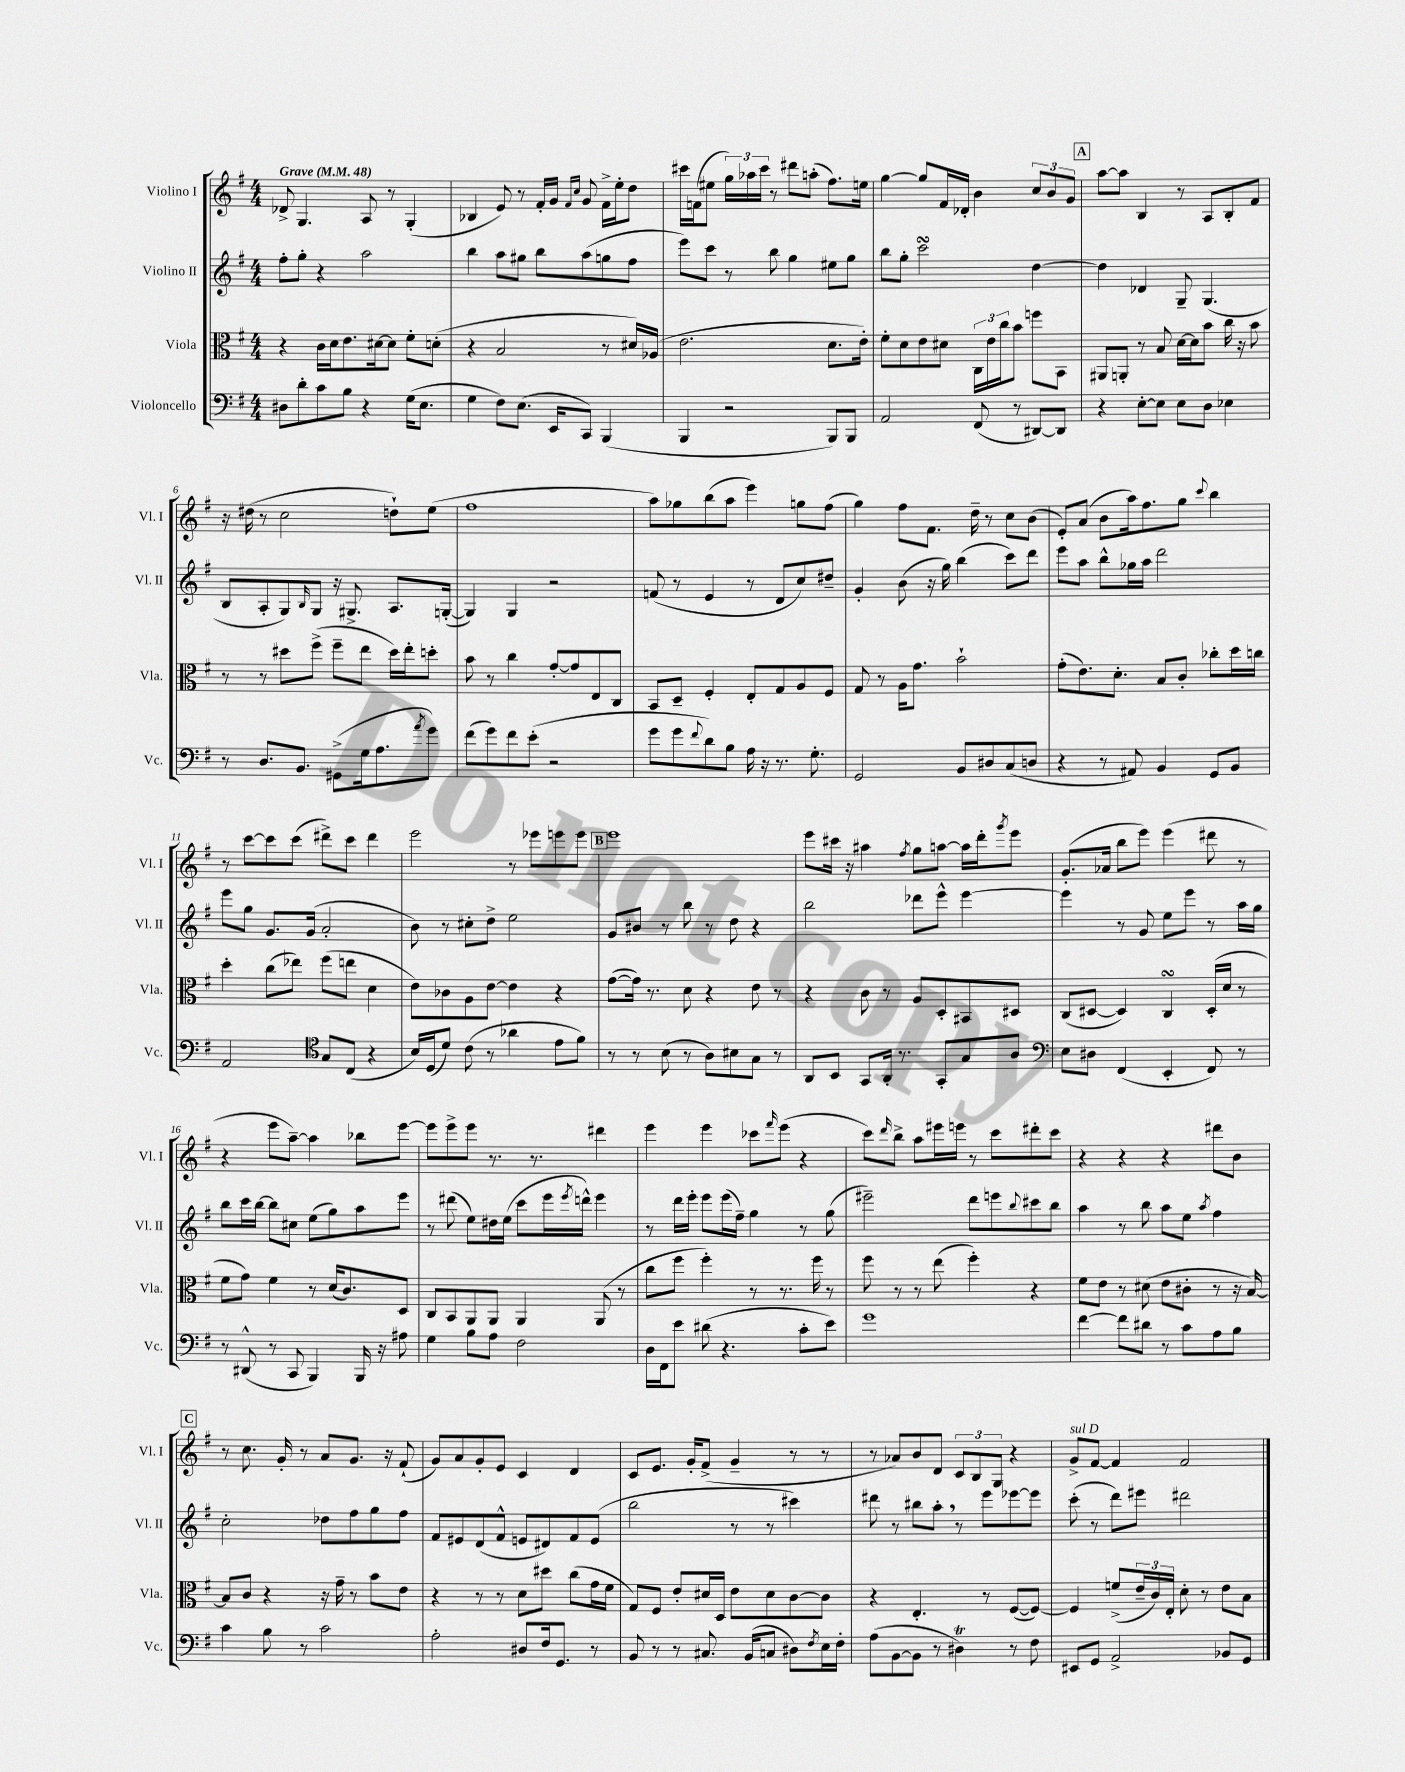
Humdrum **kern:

**kern	**kern	**kern	**kern
*staff4	*staff3	*staff2	*staff1
*clefF4	*clefC3	*clefG2	*clefG2
*k[f#]	*k[f#]	*k[f#]	*k[f#]
*M4/4	*M4/4	*M4/4	*M4/4
*MM48	*MM48	*MM48	*MM48
8D#\L	4r	8ff#'\L	8d-^/
8d'\	.	8gg'\J	4.G/
8c\	16c\LL	4r	.
.	16d\J	.	.
8B\J	8.e\	.	.
4r	.	2aa\	8A/
.	[16d#\k	.	.
.	8d#\]J	.	8r
(16G\LK	8f#'\L	.	(4G'/
8.E\J	.	.	.
.	(8d'\J	.	.
=	=	=	=
4G\	4r	4bb\	4B-/
8F#\L)	2B/	8aa\L	8e/)
(8.E\J	.	8gg#\J	8r
.	.	8bb\L	16f#'/LL
16EE/LK	.	.	16g/JJ
.	.	.	16qqf#/LL
.	.	.	16qqcc/JJ
8CC/J)	.	(8aa\	8g/
(4BBB/	8r	8gg\	16f#^\LL
.	.	.	16ee'\J
.	16d#/LL)	8ff#\J	8dd\J
.	(16A-/JJ	.	.
=	=	=	=
4BBB/	2.e\	8eee\L)	16ccc#\LL
.	.	.	(16f\J
.	.	8ccc\J	8ee#\J
2r	.	8r	24gg\LL)
.	.	.	24aa-\
.	.	.	24ccc#\JJ
.	.	8bb\	8r
.	.	4gg\	8ddd#\L
.	.	.	(8aa'\J
8BBB/L)	8.d\L	8ee#\L	8.ff#\L)
8BBB/J	.	8gg\J	.
.	16e'\Jk)	.	16ee\Jk
=	=	=	=
2AA/	8f#'\L	8bb\L	[4gg\
.	8d\	8gg'\J	.
.	8e\	2ccc\	8gg/]L
.	8d#\J	.	16f#/L
.	.	.	16d-'/JJ
(8FF#/	24C\LL	.	4b\
.	24e\	.	.
.	24cc\J	.	.
8r	8b\J	.	.
[8DD#/L)	8ff\L	[4dd\	12cc/L
.	.	.	12b/
8DD#/]J	8BB\J	.	.
.	.	.	12g/J
=	=	=	=
4r	8AA#/L	4dd\]	[8aa\L
.	8AA'/J	.	8aa\]J
[8E'\L	8r	4d-/	4B/
8E\]J	8B/	.	.
8E\L	[16d\LL	8G~/	8r
.	16d\]J	.	.
8D\J	8b\J	(4.G/	8A/L
4E-\	16cc\	.	8B'/
.	16r	.	.
.	8b\	.	8f#/J
=	=	=	=
8r	8r	8B/L	16r
.	.	.	(16dd#\
8.D/L	8r	8A'/	8r
.	8dd#\L	8G/)	2cc\
8.BB/J	.	.	.
.	.	16qqB/	.
.	(8ff#^\J	8G/J	.
(8GG#^\L	8ff#~\L	16r	.
.	.	8.G#^/	.
16G\k	8ee\J	.	.
8.A\	.	.	.
.	16dd#\LL)	8.A/L	8dd`\L)
.	16ee'\J	.	.
8qa/	.	.	.
8g\J)	8dd'\J	.	(8ee\J
.	.	([16G'/Jk	.
=	=	=	=
(8f#\L	8b\	4G/])	1ff#
8g\)	8r	.	.
8f#\	4cc\	4G/	.
(8e'\J	.	.	.
2r	[8g'/L	2r	.
.	8g/]	.	.
.	8E/	.	.
.	8C/J	.	.
=	=	=	=
8g\L	8BB/L	(8f/	8aa\L)
8g\	8D~/J	8r	8gg-\
8qqf#/	.	.	.
8d\)	4F#'/	4e/	(8bb\
8B\J	.	.	8aa\J
16A\	8E'/L	8r	4eee\)
16r	.	.	.
8.r	8G/	8d/L	.
.	8A/	8cc/)	8gg\L
8.G'\	.	.	.
.	8F#/J	8dd#~/J	(8ff#\J
=	=	=	=
2GG/	8G/	4g'/	4gg\)
.	8r	.	.
.	16A\LK	(8b\	8ff#\L
.	8.g\J	.	.
.	.	16r	8.f#\J
.	.	16gg\)	.
8BB/L	2b`\	(4bb\	.
.	.	.	16dd~\
8D#/	.	.	8r
(8C/	.	8ccc\L)	8cc\L
8D/J	.	8ddd\J	(8b\J
=	=	=	=
4r	(8g'\L	8eee\L	8e'/L)
.	8.e\)	8aa\J	(8a/J
8r	.	8bb^^\L	8b\L
.	8.d'\J	.	.
8AA#/)	.	16gg-\L	16aa\k)
.	.	16aa\JJ	8.ff#\
4BB/	8B/L	2ddd\	.
.	8c'/J	.	8gg\J
.	.	.	8qqccc/
8GG/L	8cc-'\L	.	4bb\
8BB/J	16dd\L	.	.
.	16cc\JJ	.	.
=	=	=	=
2AA/	4dd'\	8eee\L	8r
.	.	8gg\J	[8ccc\L
.	(8cc\L	8.g/L	8ccc\]
.	8ee-\J)	.	(8ccc\J
.	.	(16g/Jk	.
*clefC4	*	*	*
8G/L	(8ff#\L	2a'/	8ddd#^\L)
(8C/J	8ee\J	.	8ccc\J
4r	4d\	.	4ddd#\
=	=	=	=
16B/LL)	8e\L)	8b\)	2eee\
(16D/J	.	.	.
8d/J)	8c-\	8r	.
(8c\	8A\	8cc#'\L	.
8r	[8e\J	8dd^\J	.
4a-\	4e\]	2ee\	8r
.	.	.	8eee-\L
8e\L	4r	.	8eee\
8f#\J)	.	.	8eee\J
=	=	=	=
8r	([8g\L	8g/L	1eee
8r	16g\]Jk)	8b#/J	.
.	8.r	.	.
(8B\	.	8r	.
8r	8d\	8bb\	.
8A\L)	4r	8r	.
8B#\	.	8dd\	.
8G\J	8e\	4r	.
8r	8r	.	.
=	=	=	=
8AA/L	4r	2bb\	8eee\L
8BB/J	.	.	16ccc#\Jk
.	.	.	16r
8GG/L	8c\	.	4aa#\
16AA'/Jk	8r	.	.
8.r	.	.	.
.	.	.	8qff#/
.	8A/L	8ddd-\L	8gg\L
8GG'/L	8D'/	8eee^^\J	[8aa\J
8G/	8BB#/	[4eee\	16aa\]LL
.	.	.	16ddd'\J
.	.	.	8qggg/
8A/J	8D#/J	.	8eee\J
=	=	=	=
*clefF4	*	*	*
8E\L	(8C/L	4eee\]	(8.g'/L
8D#\J	[8D#/J	.	.
.	.	.	16a-/Jk
(4FF#/	4D#/])	8r	8bb\L
.	.	8g/	8eee\J)
4EE'/	4C/	8ee\L	(4eee\
.	.	8eee\J	.
8FF#/)	(16D#'/LL	8r	8ddd#\
.	16d/JJ	.	.
8r	8r	16aa\LL	8r
.	.	16gg\JJ	.
=	=	=	=
8r	8f#\L	8bb\L	4r
(8DD#^^/	8g\J)	16ccc\L	.
.	.	[16bb\JJ	.
8r	4f#\	8bb\]L	8eee\L
8CC/	.	8cc#\J	[8aa~\J)
4BBB/)	8r	(8ee\L	4aa\]
.	(16d/LK	8gg\)	.
.	8.c/)	.	.
16BBB/	.	8aa\	8bb-\L
16r	.	.	.
8A#\	8D/J	8eee\J	[8eee\J
=	=	=	=
4G\	8C/L	8r	8eee\]L
.	8BB/	(8ddd#\	8eee^\
8B\L	8AA/	8ee\L)	8eee\J
8A\J	8AA/J	16dd#\L	8.r
.	.	(16ee\JJ	.
2F#\	4AA/	8ccc\L	.
.	.	.	8.r
.	.	16eee\L	.
.	.	8qeee/	.
.	.	16ddd^^\JJ)	.
.	(8AA/	4eee\	4ddd#\
.	8r	.	.
=	=	=	=
16D\LL	8cc\L	8r	4eee\
16FF#\J	.	.	.
8e\J	8ff#\J	16ddd\LL	.
.	.	16eee'\JJ	.
(8d#\	4ff#'\)	8eee\L	4eee\
4.r	.	(16eee\L	.
.	.	16ff#~\JJ)	.
.	8r	4gg\	8ccc-\L
.	.	.	16qqfff#/
.	8.r	.	(8eee\J
8c'\L	.	8r	4r
.	16ff#\	.	.
8e\J)	8r	(8gg\	.
=	=	=	=
1g	8ff#\	2eee#~\)	8ccc\L)
.	.	.	16qqddd/
.	8r	.	8bb^\J
.	8r	.	8aa\L
.	(8ee\	.	16eee#\L
.	.	.	16eee\JJ
.	4ff#'\)	8ddd\L	8r
.	.	8eee\	8ccc\L
.	.	8qqbb/	.
.	4r	8ccc#\	8ddd#'\
.	.	8bb\J	8ccc\J
=	=	=	=
[4f#\	8f#\L	4aa\	4r
.	8e\J	.	.
8f#\]L	8r	8r	4r
8d#\J	(8d#\	8bb\	.
8r	8e\L	8aa\L	4r
8c\L	8c#'\J	8ee\J	.
.	.	8qaa/	.
8A\	8r	4ff#\	8ddd#\L
8B\J	16r	.	8b\J
.	[16B/)	.	.
=	=	=	=
4c\	8B/]L	2cc'\	8r
.	8c/J	.	8.cc\
8B\	4r	.	.
.	.	.	16g'/
8r	.	.	8r
2c\	16r	8dd-\L	8a/L
.	16g~\	.	.
.	8r	8ff#\	8.g/J
.	8b\L	8gg\	.
.	.	.	16r
.	8e\J	8ff#\J	(8f#`/
=	=	=	=
2A'\	4r	8f#/L	8g/L)
.	.	8e#/	8a/
.	8r	(8d/	8g'/
.	8r	8f#^^/J	8e/J
8D#/L	8d\L	8e/L	4c/
16F#/k	8dd#\J	8d#/)	.
8.GG/J	.	.	.
.	(8cc\L	8f#/	4d/
8r	16g\L	(8e/J	.
.	16f#\JJ	.	.
=	=	=	=
8BB/	8G/L)	2bb\	8c/L
8r	8F#/J	.	8.e/J
8r	8e'/L	.	.
.	.	.	16g'/LK
8.C#/	16d#/L	.	(8f#^/J
.	16D/JJ	.	.
.	8e\L	8r	4g~/
(16BB/LK	.	.	.
8C/J	8d#\	8r	.
8D#\L)	[8c\	4ccc#\)	8r
8qF#/	.	.	.
16E\L	8c\]J	.	8r
16F#'\JJ	.	.	.
=	=	=	=
(8A\L	4r	8ddd#\	8r
[8BB\	.	8r	8a-/L)
8BB\]J	4.E'/	8bb#\L	8b/
8r	.	8aa'\J	8d/J
4D#\)	.	8r	12c/L
.	.	.	12B/
.	8r	8eee\L	.
.	.	.	12G/J
8r	([8F#/L	[8eee-\	4r
8F#\	8F#/_J)	8eee-\]J	.
=	=	=	=
8EE#/L	4F#/]	(8ccc'\	8g^/L
8GG/J	.	8r	[8f#/J
2AA^/	(8f^/L	8ddd\L)	4f#/]
.	24e~/L	8eee#\J	.
.	24c/)	.	.
.	24E'/JJ	.	.
.	8d'\	2ddd#\	2f#/
.	8r	.	.
8BB-/L	8e\L	.	.
8GG/J	8B\J	.	.
==	==	==	==
*-	*-	*-	*-
